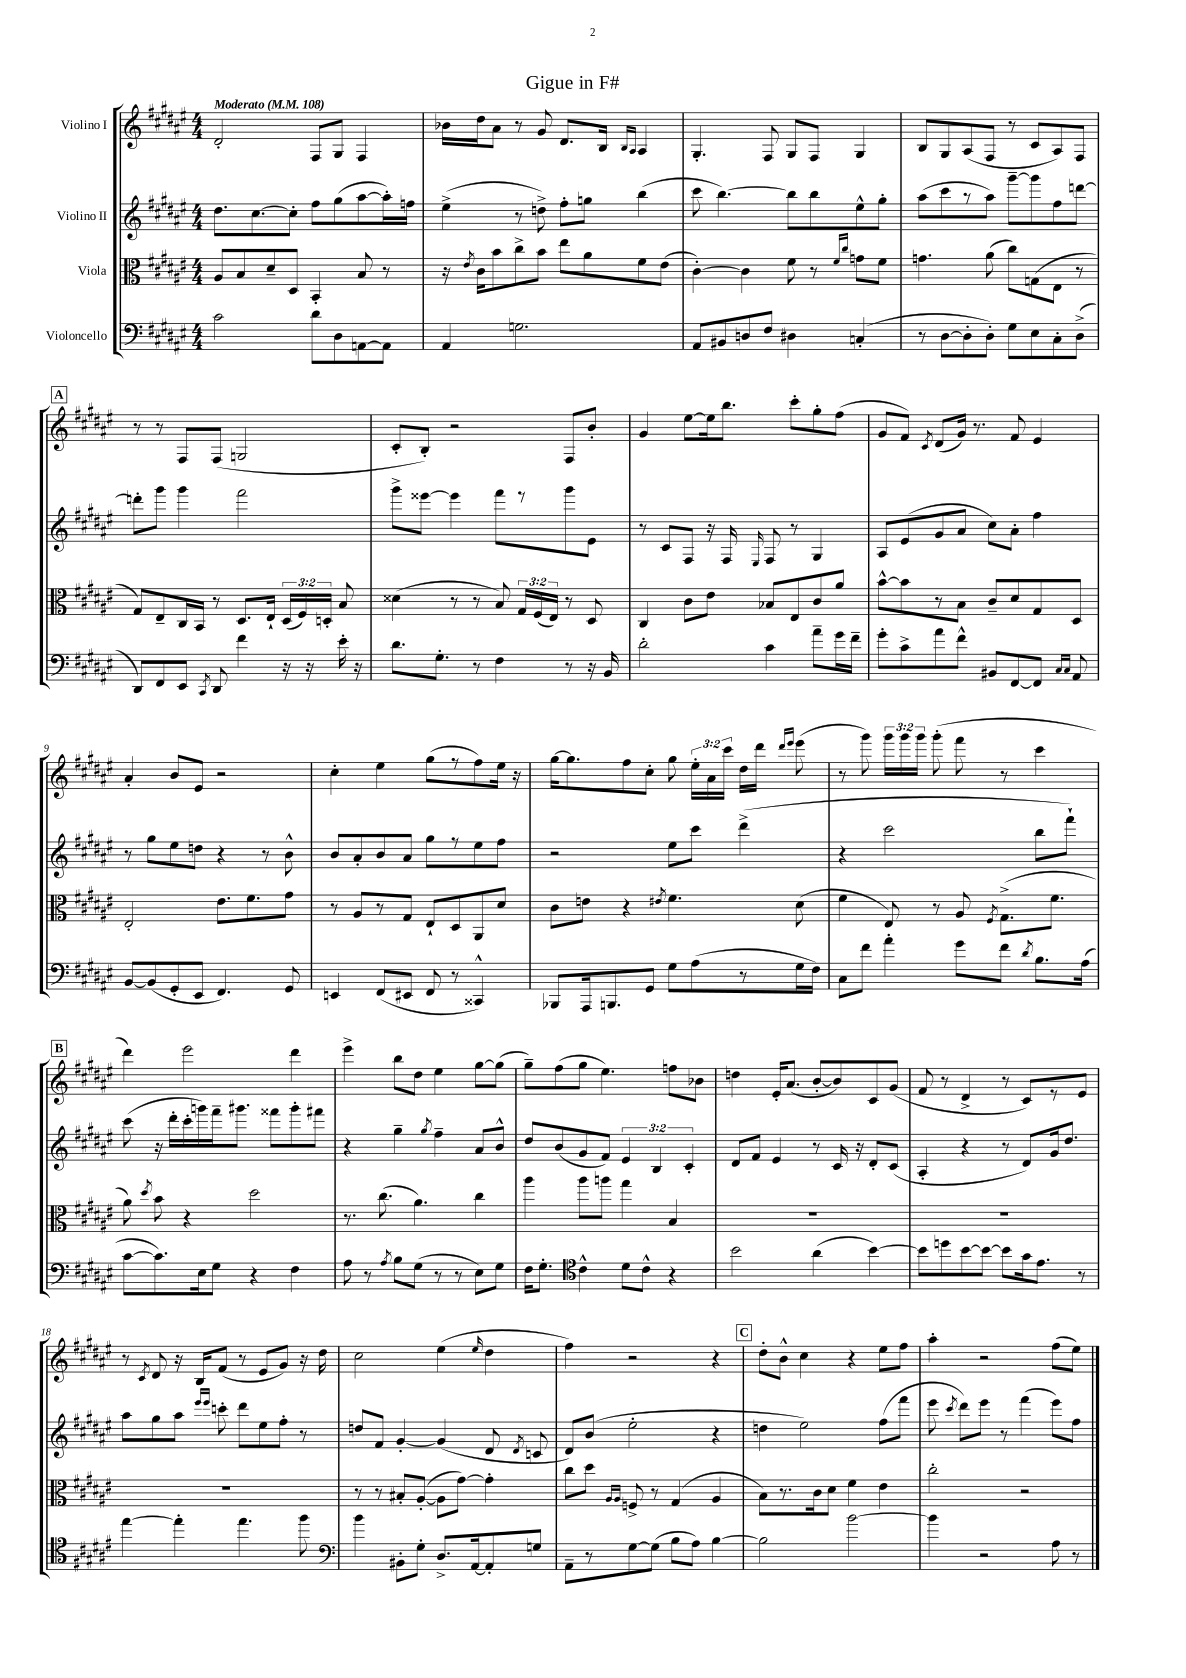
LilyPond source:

\header { title = "Gigue in F#" }
<<
\new StaffGroup <<
\new Staff = "s0" \with { instrumentName = "Violino I" } {
    \clef treble \key fis \major \numericTimeSignature \time 4/4 \override Staff.TupletNumber.text = #tuplet-number::calc-fraction-text \tempo "Moderato" 4 = 108
    \autoBeamOff dis'2-. fis8[ gis8] fis4 |
    bes'16[ dis''16 ais'8] r8 gis'8 dis'8.[ b16] \grace { b16[ ais16] } ais4 |
    gis4.-. fis8 gis8[ fis8] gis4 |
    b8[ gis8 ais8( fis8] r8 cis'8[ ais8) fis8] |
    \mark \markup { \box "A" } r8 r8 fis8[ fis8]( g2 |
    cis'8[-. b8]-.) r2 fis8[ b'8]-. |
    gis'4 eis''8[~ eis''16 b''8.] cis'''8[-. gis''8-. fis''8]( |
    gis'8[ fis'8]) \acciaccatura { cis'8 } dis'8[( gis'16]) r8. fis'8 eis'4 |
    ais'4-. b'8[ eis'8] r2 |
    cis''4-. eis''4 gis''8[( r8 fis''8) eis''16] r16 |
    gis''16[~ gis''8. fis''8 cis''8]-. gis''8 \tuplet 3/2 { eis''16[-. ais'16 cis'''16] } dis''16[ dis'''16] \grace { dis'''16[ eis'''16] } eis'''8( |
    r8 gis'''8) \tuplet 3/2 { gis'''16[ gis'''16 gis'''16] } gis'''8-.( fis'''8 r8 cis'''4 |
    \mark \markup { \box "B" } dis'''4) eis'''2 dis'''4 |
    eis'''4-> b''8[ dis''8] eis''4 gis''8[~ gis''8]( |
    gis''8[--) fis''8( gis''8] eis''4.) f''8[ bes'8] |
    d''4 eis'16[-. ais'8.]( b'8[~-. b'8) cis'8 gis'8]( |
    fis'8 r8 dis'4-> r8 cis'8[) r8 eis'8] |
    r8 \acciaccatura { cis'8 } dis'8 r16 b16[ fis'8]( r8 eis'8[ gis'8]) r16 dis''16 |
    cis''2 eis''4( \grace { eis''16 } dis''4 |
    fis''4) r2 r4 |
    \mark \markup { \box "C" } dis''8[-. b'8]-^ cis''4 r4 eis''8[ fis''8] |
    ais''4-. r2 fis''8[( eis''8]) \bar "|." |
}
\new Staff = "s1" \with { instrumentName = "Violino II" } {
    \clef treble \key fis \major \numericTimeSignature \time 4/4 \override Staff.TupletNumber.text = #tuplet-number::calc-fraction-text
    \autoBeamOff dis''8.[ cis''8.~ cis''8]-. fis''8[ gis''8( ais''8~ ais''16-.) f''16] |
    eis''4->( r8 d''8->) fis''8[-. g''8] b''4( |
    cis'''8 b''4.~) b''8[ b''8 eis''8-^ gis''8]-. |
    ais''8[( cis'''8 r8 ais''8]) gis'''8[~-- gis'''8 fis''8 d'''8]~ |
    \mark \markup { \box "A" } d'''8[-. gis'''8] gis'''4 fis'''2 |
    gis'''8[-> eisis'''8]~ eisis'''4 fis'''8[ r8 gis'''8 eis'8] |
    r8 cis'8[ fis8] r16 fis16 \grace { eis16 } fis8 r8 gis4 |
    ais8[ eis'8( gis'8 ais'8] cis''8[) ais'8]-. fis''4 |
    r8 gis''8[ eis''8 d''8] r4 r8 b'8-^ |
    b'8[ ais'8-. b'8 ais'8] gis''8[ r8 eis''8 fis''8] |
    r2 eis''8[ cis'''8] dis'''4->( |
    r4 cis'''2 b''8[ fis'''8]-!) |
    \mark \markup { \box "B" } cis'''8( r16 dis'''16[-. cis'''16-. g'''16) fis'''16-- gis'''8.] fisis'''8[ gis'''8-. fis'''8] |
    r4 gis''4-- \acciaccatura { gis''8 } fis''4-- ais'8[ b'8]-^ |
    dis''8[ b'8( gis'8 fis'8]) \tuplet 3/2 { eis'4 b4 cis'4-. } |
    dis'8[ fis'8] eis'4 r8 cis'16 r16 dis'8[-. cis'8]( |
    ais4-. r4 r8 dis'8[) gis'16 dis''8.] |
    ais''8[ gis''8 ais''8] \grace { eis'''16[ eis'''16] } c'''8-. dis'''8[ eis''8 fis''8]-. r8 |
    d''8[ fis'8] gis'4~-. gis'4( dis'8 \acciaccatura { dis'8 } c'8 |
    dis'8[) b'8]( eis''2-. r4 |
    \mark \markup { \box "C" } d''4 eis''2) fis''8[( fis'''8] |
    eis'''8 \acciaccatura { cis'''8 } dis'''8[) eis'''8] r8 fis'''4( eis'''8[) fis''8] \bar "|." |
}
\new Staff = "s2" \with { instrumentName = "Viola" } {
    \clef alto \key fis \major \numericTimeSignature \time 4/4 \override Staff.TupletNumber.text = #tuplet-number::calc-fraction-text
    \autoBeamOff ais8[ b8 dis'8-- dis8] b,4-. b8 r8 |
    r16 \acciaccatura { eis'8 } cis'16[ b'8 cis''8-> b'8] eis''8[ ais'8 fis'8 eis'8]( |
    cis'4~-.) cis'4 fis'8 r8 \grace { fis'16[ cis''16] } g'8[ fis'8] |
    g'4. ais'8( cis''8[) g8( eis8] r8 |
    \mark \markup { \box "A" } gis8[) eis8-- cis16 b,16] r8 dis8.[ eis16]-! \tuplet 3/2 { dis16[( fis16) d16]-. } b8 |
    disis'4( r8 r8 b8) \tuplet 3/2 { gis16[ fis16( eis16]) } r8 dis8 |
    cis4 cis'8[ eis'8] bes8[ eis8 cis'8 ais'8] |
    b'8[~-^ b'8 r8 b8] cis'8[-- dis'8 gis8 dis8] |
    eis2-. eis'8.[ fis'8. gis'8] |
    r8 ais8[ r8 gis8] eis8[-! dis8 ais,8 dis'8] |
    cis'8[ e'8] r4 \acciaccatura { eis'8 } fis'4. dis'8( |
    fis'4 eis8) r8 ais8 \acciaccatura { fis8 } gis8.[->( fis'8.] |
    \mark \markup { \box "B" } ais'8) \acciaccatura { dis''8 } b'8 r4 dis''2 |
    r8. cis''8.( ais'4.) cis''4 |
    ais''4 ais''8[ a''8] gis''4 b4 |
    R1 |
    R1 |
    R1 |
    r8 r8 bis8[-. ais8]~-.( ais8[ gis'8]~) gis'4-. |
    cis''8[ dis''8] \grace { ais16[ ais16] } f8-> r8 gis4( ais4 |
    \mark \markup { \box "C" } b8[) r8. cis'16 dis'8] fis'4 eis'4 |
    cis''2-. r2 \bar "|." |
}
\new Staff = "s3" \with { instrumentName = "Violoncello" } {
    \clef bass \key fis \major \numericTimeSignature \time 4/4
    \autoBeamOff cis'2 dis'8[ dis8 a,8~ a,8] |
    ais,4 g2. |
    ais,8[ bis,8 d8 fis8] dis4 c4-.( |
    r8 dis8[~ dis8-. dis8]-.) gis8[ eis8 cis8-. dis8]->( |
    \mark \markup { \box "A" } dis,8[) fis,8 eis,8] \acciaccatura { cis,8 } dis,8 fis'4 r16 r16 eis'16-. r16 |
    dis'8.[ gis8.]-. r8 fis4 r8 r16 b,16 |
    dis'2-. cis'4 ais'8[-- gis'16 fis'16]-- |
    gis'8[-. cis'8-> ais'8 fis'8]-^ bis,8[ fis,8~ fis,8] \grace { cis16[ cis16] } ais,8 |
    b,8[~ b,8( gis,8-. eis,8] fis,4.) gis,8 |
    e,4 fis,8[( eis,8] fis,8 r8 cisis,4-^) |
    bes,,8[ ais,,16 b,,8. gis,8] gis8[ ais8( r8 gis16 fis16]) |
    cis8[ fis'8] ais'4-. gis'8[ fis'8] \acciaccatura { dis'8 } b8.[ ais16]( |
    \mark \markup { \box "B" } cis'8[~ cis'8.) eis16 gis8] r4 fis4 |
    ais8 r8 \acciaccatura { ais8 } b8[ gis8]( r8 r8 eis8[) gis8] |
    fis16[ gis8.]-. \clef tenor cis'4-^ dis'8[ cis'8]-^ r4 |
    b'2 ais'4( b'4~) |
    b'8[ d''8 b'8~ b'8]~ b'8[ gis'16 eis'8.] r8 |
    eis''4~ eis''4-. eis''4. fis''8 |
    \clef bass b'4 bis,8[-. gis8]-. dis8.[-> ais,16~ ais,8-. g8] |
    ais,8[-- r8 gis8~ gis8]( b8[ ais8]) b4~ |
    \mark \markup { \box "C" } b2 b'2~ |
    b'4 r2 ais8 r8 \bar "|." |
}
>>
>>
